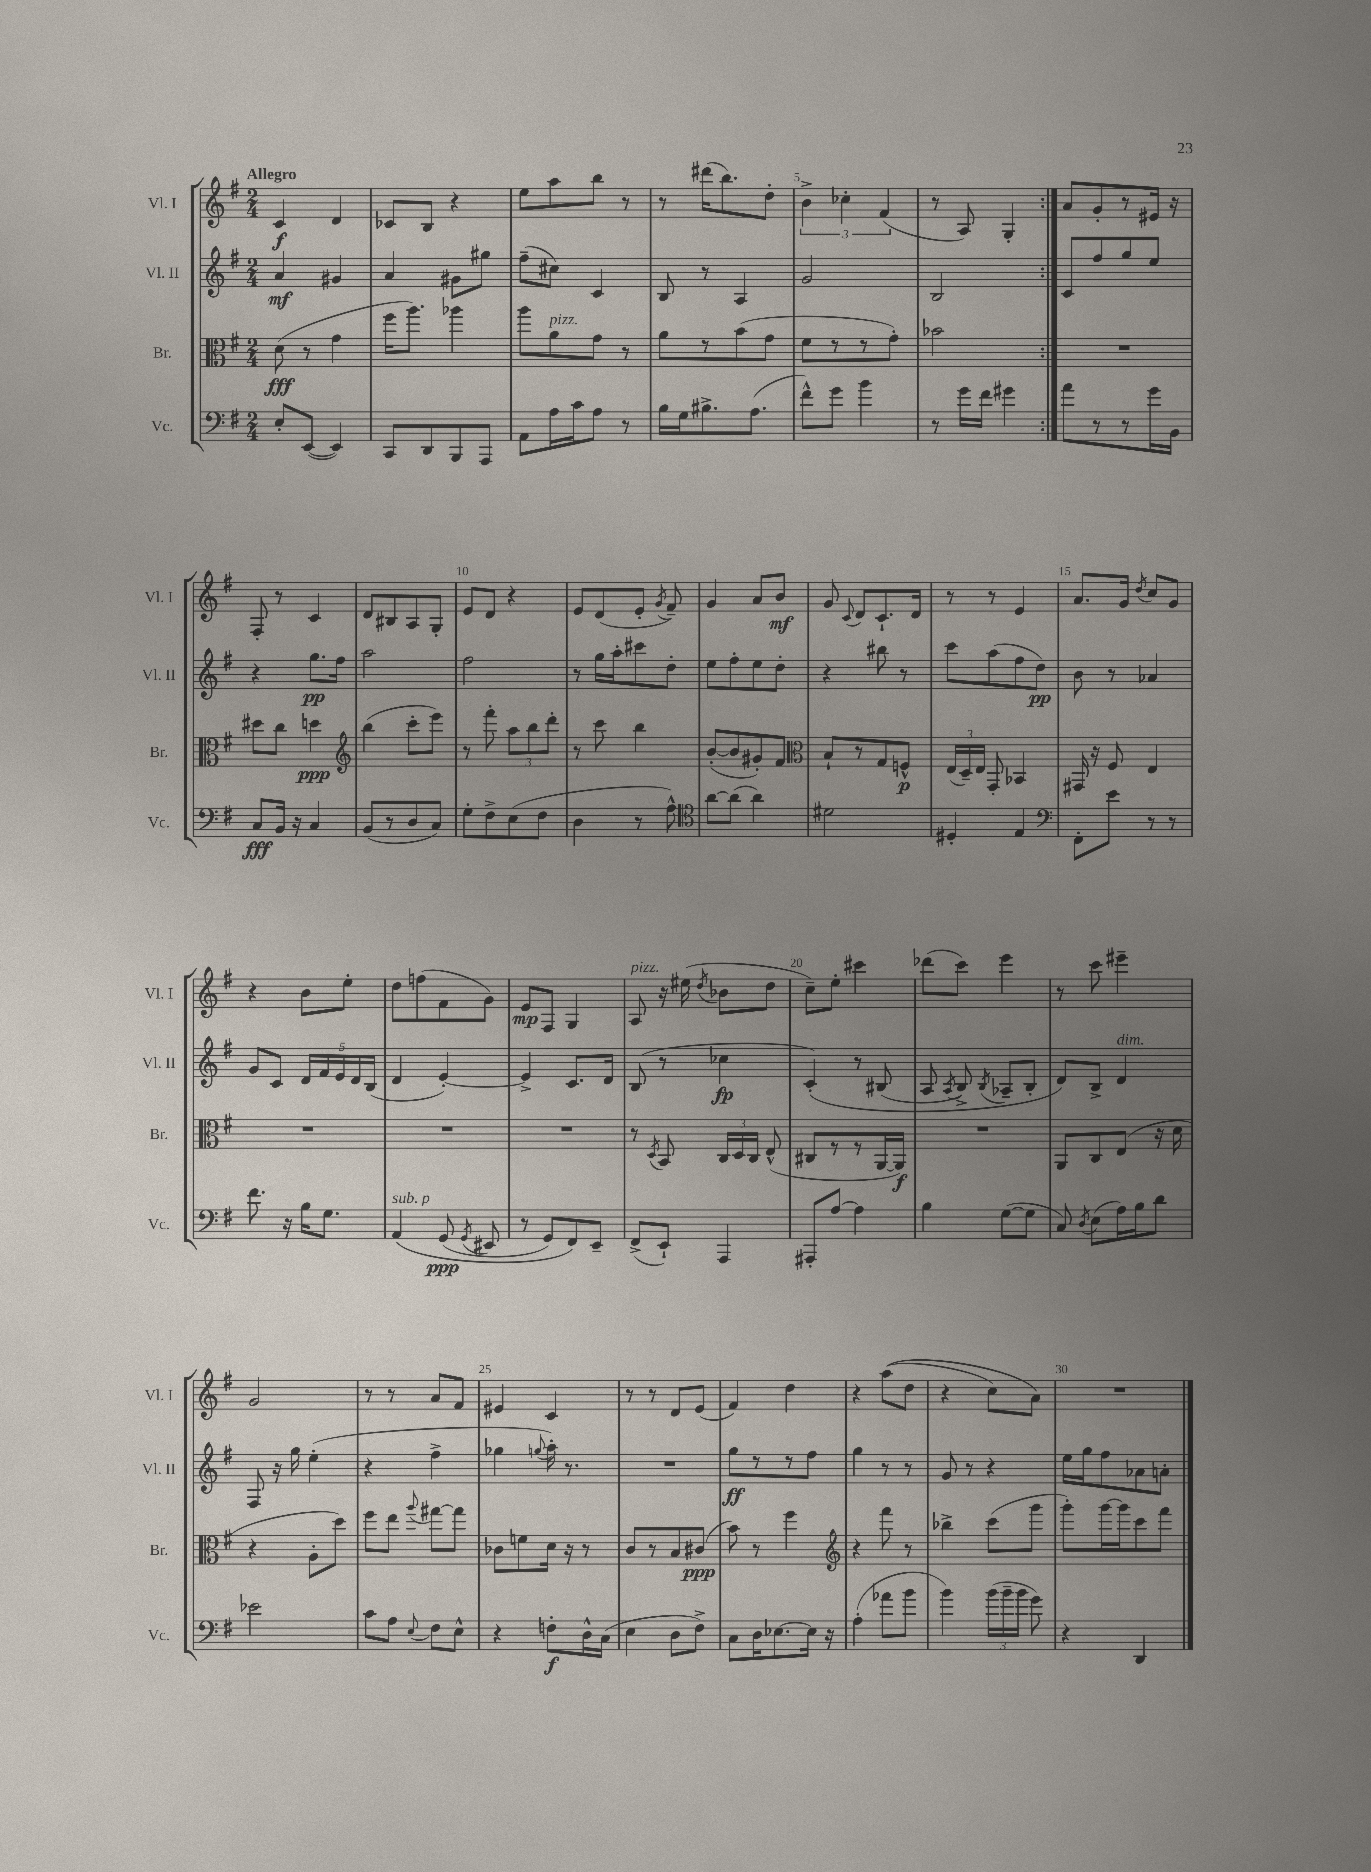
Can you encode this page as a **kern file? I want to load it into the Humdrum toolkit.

**kern	**kern	**kern	**kern
*staff4	*staff3	*staff2	*staff1
*clefF4	*clefC3	*clefG2	*clefG2
*k[f#]	*k[f#]	*k[f#]	*k[f#]
*M2/4	*M2/4	*M2/4	*M2/4
8E'	(8d	4a	4c
([8EE	8r	.	.
4EE])	4g	4g#	4d
=	=	=	=
8CC	16ff#	4a	8c-
.	8.aa)	.	.
8DD	.	.	8B
8BBB	4aa-	8g#	4r
8AAA	.	8gg#	.
=	=	=	=
8AA	8aa	(8ff#~	8ee
16A	8a	8cc#)	8aa
16c	.	.	.
8A	8g	4c	8bb
8r	8r	.	8r
=	=	=	=
16B	8a	8B	8r
16G	.	.	.
8.B#^	8r	8r	(16ddd#
.	.	.	8.bb)
.	(8b	4A	.
(8.A	.	.	.
.	8g	.	8dd'
=	=	=	=
8f#^^)	8f#	2g	6b^
8g	8r	.	.
.	.	.	6cc-'
4b	8r	.	.
.	.	.	(6f#
.	8g')	.	.
=	=	=	=
8r	2b-	2B	8r
16g	.	.	8A)
16f#	.	.	.
4g#	.	.	4G'
=:|!	=:|!	=:|!	=:|!
8a	2r	8c	8a
8r	.	8ff#	8g'
8r	.	8gg	8r
16g	.	8ee	16e#
16BB	.	.	16r
=	=	=	=
8C	8dd#	4r	8F#'
16BB	8cc	.	8r
16r	.	.	.
4C	4dd	8.gg	4c
.	.	16ff#	.
=	=	=	=
*	*clefG2	*	*
(8BB	(4bb	2aa	8d
8r	.	.	8B#
8D	8ccc'	.	8A
8C)	8eee)	.	8G'
=	=	=	=
8G'	8r	2ff#	8e
8F#^	8fff#'	.	8d
(8E	12aa	.	4r
.	12bb	.	.
8F#	.	.	.
.	12ddd'	.	.
=	=	=	=
4D	8r	8r	8e
.	8ccc	16gg	(8d
.	.	16aa'	.
8r	4bb	8ccc#	8e'
.	.	.	8qg
8A^^)	.	8dd'	8f#~)
=	=	=	=
*clefC4	*	*	*
[8a	([8b'	8ee	4g
(8a]	8b]	8ff#'	.
4a)	8g#')	8ee	8a
.	8f#	8dd'	8b
=	=	=	=
*	*clefC3	*	*
2d#	8B`	4r	8g
.	.	.	8qqc
.	8r	.	8d
.	8G	8bb#	8.c`
.	8F^^	8r	.
.	.	.	16d
=	=	=	=
4D#'	(24E	8ccc	8r
.	24D~)	.	.
.	24E	.	.
.	8GG'	(8aa	8r
4E	4BB-	8ff#	4e
.	.	8dd)	.
=	=	=	=
*clefF4	*	*	*
8FF#'	16GG#	8b	8.a
.	16r	.	.
8e	8F#	8r	.
.	.	.	16g
.	.	.	8qdd
8r	4E	4a-	8cc
8r	.	.	8g
=	=	=	=
8.f#	2r	8g	4r
.	.	8c	.
16r	.	.	.
16B	.	20d	8b
.	.	20f#	.
8.G	.	.	.
.	.	20e	.
.	.	.	8ee'
.	.	20d	.
.	.	(20B	.
=	=	=	=
&(4AA	2r	4d	8dd
.	.	.	(8ff
(8GG	.	[4e')	8f#
8qGG	.	.	.
8EE#	.	.	8g)
=	=	=	=
8r	2r	4e^]	8e
8GG)	.	.	8F#
8FF#&)	.	8.c	4G
8EE~	.	.	.
.	.	16d	.
=	=	=	=
(8FF#^	8r	(8B	8A
.	8qD	.	.
8EE`)	8BB	8r	16r
.	.	.	(16ee#
.	.	.	8qdd
4AAA	24C	4cc-	8b-
.	24D	.	.
.	24C	.	.
.	(8E^^	.	8dd
=	=	=	=
8AAA#'	8C#	&(4c')	8cc~)
[8A	8r	.	8ee'
4A]	8r	8r	4ccc#
.	[16AA	(8B#	.
.	16AA])	.	.
=	=	=	=
4B	2r	8A	(8ddd-
.	.	8qA	.
.	.	8B^)	8ccc)
.	.	8qB	.
([8G	.	8A-~	4eee
8G]	.	8B'	.
=	=	=	=
8C)	8AA	8d&)	8r
8qD	.	.	.
(8E	8C	8B^	8ccc
16A)	(8E	4d	4eee#~
16B	.	.	.
8d	16r	.	.
.	16d	.	.
=	=	=	=
2e-	4r	8F#	2g
.	.	16r	.
.	.	16gg	.
.	8A'	(4ee'	.
.	8dd)	.	.
=	=	=	=
8c	8ff#	4r	8r
8A	8ee	.	8r
8qqE	8qqaa	.	.
8F#	[8gg#	4ff#^	8a
8E^^	8gg#]	.	8f#
=	=	=	=
4r	8c-	4gg-	4e#
.	8f	.	.
.	.	8qqgg	.
8F'	16d	16aa')	4c
.	16r	8.r	.
16D^^	8r	.	.
(16C	.	.	.
=	=	=	=
4E	8c	2r	8r
.	8r	.	8r
8D	8B	.	8d
8F#^)	(8c#	.	(8e
=	=	=	=
8C	8b)	8gg	4f#)
16D	8r	8r	.
[8.E-	.	.	.
.	4ff#	8r	4dd
16E-]	.	8ff#	.
16r	.	.	.
=	=	=	=
*	*clefG2	*	*
(4A'	4r	4gg	4r
8a-	8fff#	8r	&((8aa
8b	8r	8r	8dd
=	=	=	=
4b)	4bb-^	8g	4r
.	.	8r	.
(24b	(8ccc	4r	8cc)
24b~	.	.	.
24b	.	.	.
8g)	8ggg	.	8a&)
=	=	=	=
4r	8ggg')	16ee	2r
.	.	16gg	.
.	[16ggg	8ff#	.
.	16ggg]	.	.
4DD	8ccc	8a-	.
.	8fff#	8a'	.
==	==	==	==
*-	*-	*-	*-
